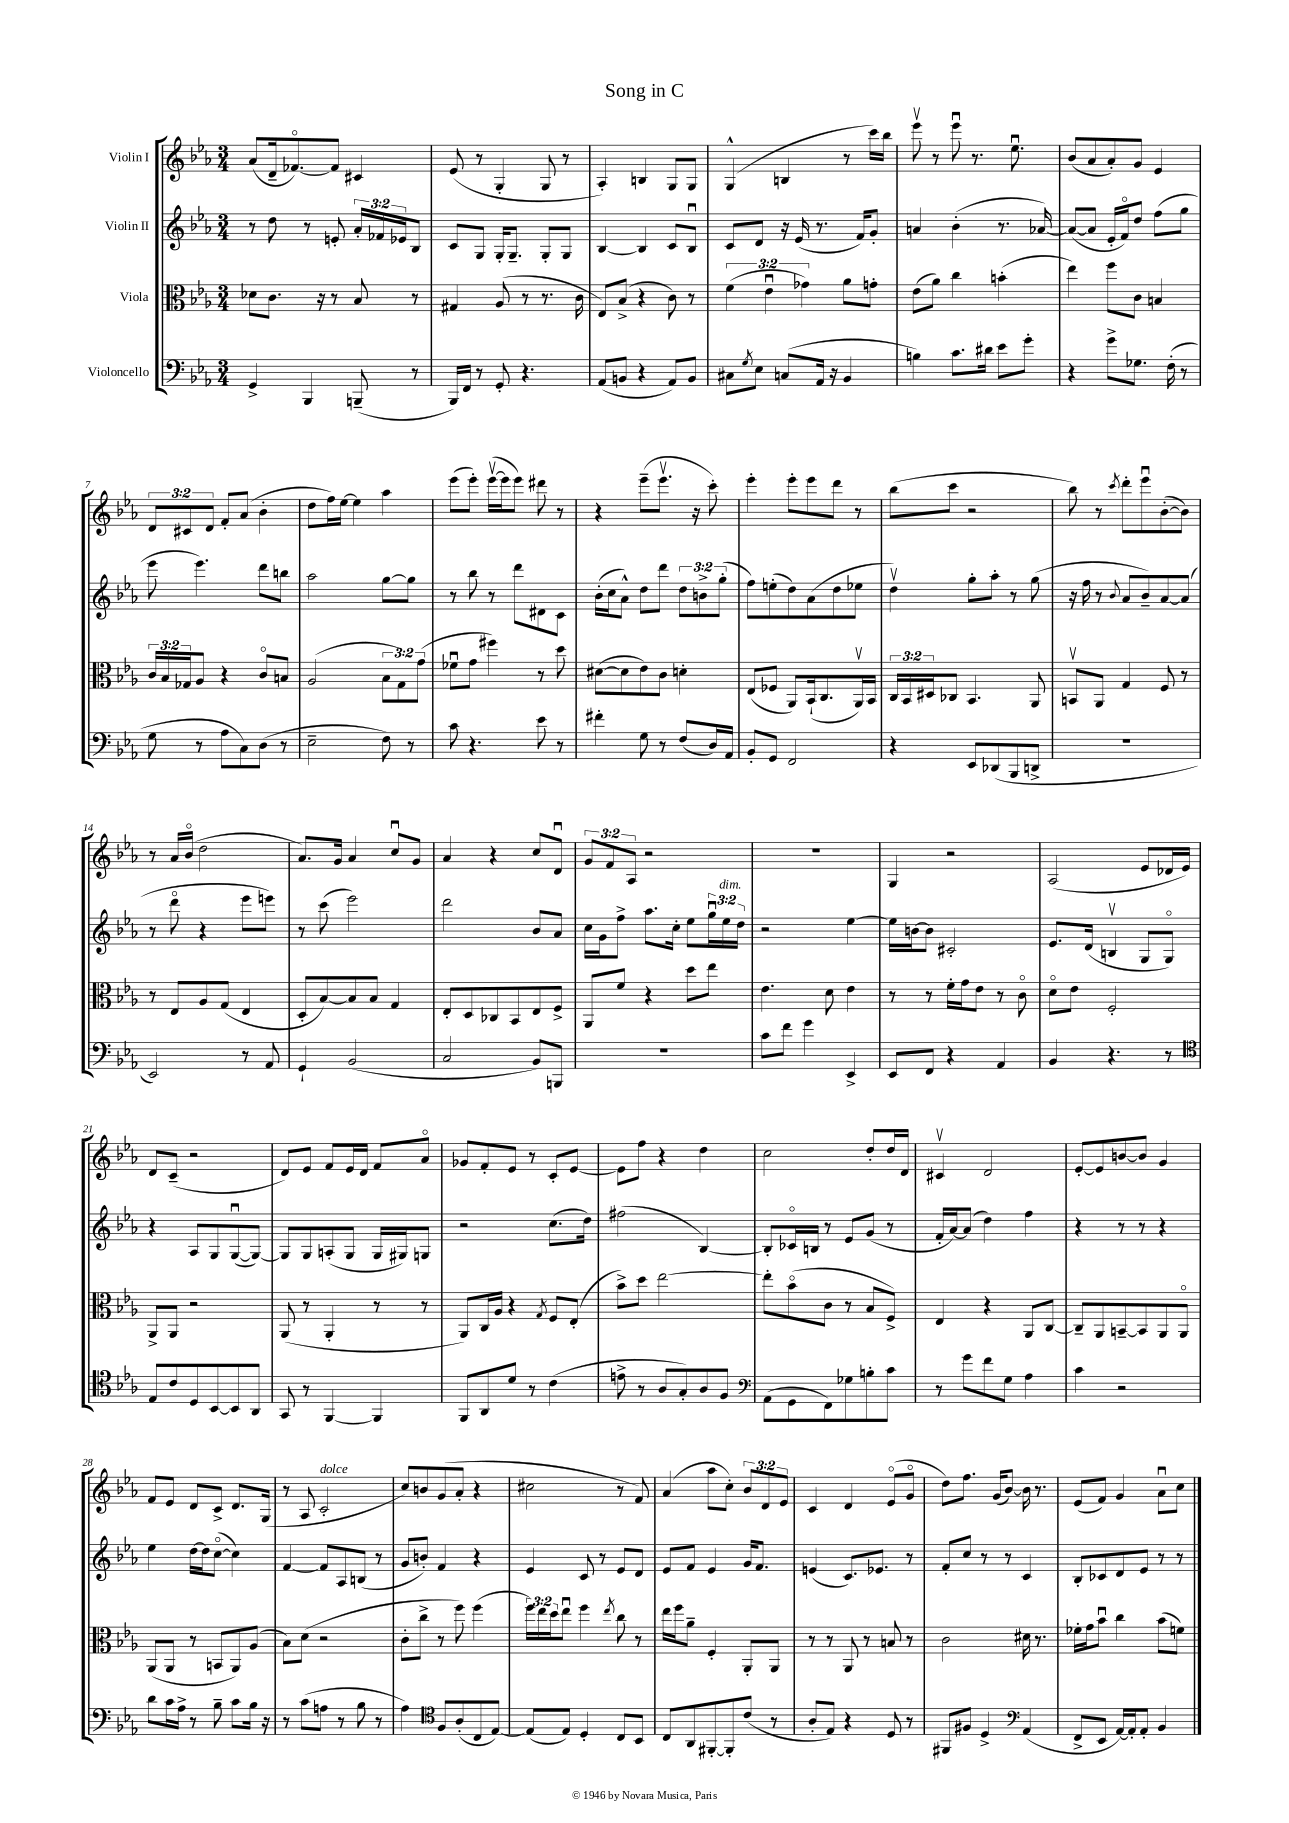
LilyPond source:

\header { title = "Song in C" }
<<
\new StaffGroup <<
\new Staff = "s0" \with { instrumentName = "Violin I" } {
    \clef treble \key ees \major \numericTimeSignature \time 3/4 \override Staff.TupletNumber.text = #tuplet-number::calc-fraction-text
    aes'8( d'16-- fes'8.~\flageolet) fes'8 cis'4 |
    ees'8( r8 g4-. g8 r8 |
    aes4-.) b4 g8 g8 |
    g4-^( b4 r8 c'''16) bes''16 |
    ees'''8\upbow r8 ees'''8\downbow r8. ees''8.\downbow |
    bes'8( aes'8 aes'8-.) g'8 ees'4 |
    \tuplet 3/2 { d'8 cis'8 d'8 } f'8-. aes'8( bes'4-. |
    d''8 f''16) ees''16~ ees''4 aes''4 |
    ees'''8( ees'''8-.) ees'''16~\upbow( ees'''16 ees'''8) dis'''8 r8 |
    r4 ees'''8--( ees'''8.\upbow r16 c'''8-.) |
    ees'''4-. ees'''8-. ees'''8 d'''8 r8 |
    bes''8( c'''8 r2 |
    bes''8) r8 \acciaccatura { c'''8 } d'''8-. ees'''8\downbow bes'8~-.( bes'8) |
    r8 aes'16 bes'16\flageolet( d''2 |
    aes'8.) g'16 aes'4 c''8\downbow g'8 |
    aes'4 r4 c''8 d'8\downbow |
    \tuplet 3/2 { g'8 f'8 aes8 } r2 |
    R2. |
    g4 r2 |
    aes2( ees'8 des'16 ees'16) |
    d'8 c'8--( r2 |
    d'8) ees'8 f'8 ees'16 d'16 f'8 aes'8\flageolet |
    ges'8 f'8-. ees'8 r8 c'8-. ees'8~ |
    ees'8 f''8 r4 d''4 |
    c''2 d''8-. d''16 d'16 |
    cis'4\upbow d'2 |
    ees'8~-. ees'8 b'8~ b'8 g'4 |
    f'8 ees'8 d'8 c'8-> d'8. g16( |
    r8 aes8 c'2-.^\markup { \italic "dolce" } |
    c''8) b'8 g'8( aes'8-. r4 |
    cis''2 r8 f'8) |
    aes'4( aes''8 c''8-.) \tuplet 3/2 { bes'8 d'8 ees'8 } |
    c'4 d'4 ees'8\flageolet( g'8\flageolet |
    d''8) f''8. g'16( bes'8~) bes'16 r8. |
    ees'8( f'8) g'4 aes'8\downbow c''8 \bar "|." |
}
\new Staff = "s1" \with { instrumentName = "Violin II" } {
    \clef treble \key ees \major \numericTimeSignature \time 3/4 \override Staff.TupletNumber.text = #tuplet-number::calc-fraction-text
    r8 d''8 r8 e'8-. \tuplet 3/2 { aes'16-. fes'16 ees'16 } bes8 |
    c'8 g8 g16-. g8.-- g8-. g8 |
    bes4~ bes4 c'8 bes8\downbow |
    c'8 d'8 r16 ees'16( r8. f'16) g'8-. |
    a'4 bes'4-.( r8. aes'16~) |
    aes'8~( aes'8 ees'16-. f'16\flageolet) d''8 f''8( g''8 |
    ees'''8 ees'''4.) d'''8 b''8 |
    aes''2 g''8~ g''8 |
    r8 bes''8 r8 d'''8 dis'8 c'8 |
    bes'16-.( c''16 aes'8-^) d''8 d'''8 \tuplet 3/2 { d''8 b'8-> g''8-.( } |
    f''8) e''8-.( d''8) aes'8( d''8 ees''8 |
    d''4\upbow) g''8-. aes''8-. r8 g''8( |
    r16 f''16 r8 \appoggiatura { bes'8 } aes'8 bes'8--) aes'8~ aes'8( |
    r8 d'''8\flageolet r4 ees'''8 e'''8) |
    r8 c'''8( ees'''2) |
    d'''2 bes'8 aes'8 |
    c''16 g'16 f''8-> aes''8. c''16-. ees''8 \tuplet 3/2 { g''16\downbow ees''16^\markup { \italic "dim." } d''16 } |
    r2 ees''4~ |
    ees''16 b'16~ b'8 cis'2-. |
    ees'8. d'16( b4\upbow g8 g8\flageolet) |
    r4 aes8 g8 g8~\downbow( g8~) |
    g8 g8 a8-.( g8 g16 gis16) g8 |
    r2 c''8.( d''16) |
    fis''2( bes4~) |
    bes8-. ces'16\flageolet b16 r8 ees'8 g'8( r8 |
    f'16-. aes'16~) aes'8( d''4) f''4 |
    r4 r8 r8 r4 |
    ees''4 d''16~ d''16 c''8~\flageolet( c''4) |
    f'4~ f'8 aes8 b8( r8 |
    g'8 b'8-.) f'4 r4 |
    ees'4 c'8 r8 ees'8 d'8 |
    ees'8 f'8 ees'4 g'16 f'8. |
    e'4( c'8.) ees'8. r8 |
    f'8-. c''8 r8 r8 c'4 |
    bes8-. ces'8 d'8 ees'8 r8 r8 \bar "|." |
}
\new Staff = "s2" \with { instrumentName = "Viola" } {
    \clef alto \key ees \major \numericTimeSignature \time 3/4 \override Staff.TupletNumber.text = #tuplet-number::calc-fraction-text
    des'8 c'8. r16 r8 bes8 r8 |
    gis4 aes8( r8 r8. c'16 |
    ees8) bes8->( r4 c'8) r8 |
    \tuplet 3/2 { f'4( ees'4\downbow ges'4) } aes'8 g'8-. |
    ees'8( aes'8) c''4 b'4-.( |
    ees''4) f''8 c'8 b4 |
    \tuplet 3/2 { c'16 bes16 ges16 } aes8 r4 c'8\flageolet b8 |
    aes2( \tuplet 3/2 { bes8 g8) g'8( } |
    fes'8\downbow g'8 fis''4) r8 d''8 |
    dis'8~( dis'8 ees'8) c'8 d'4-. |
    ees8( fes8 aes,8) bes,16-!( c8. aes,16\upbow) bes,16 |
    \tuplet 3/2 { c16 bes,16 dis16 } ces8 bes,4. aes,8 |
    b,8\upbow aes,8 g4 f8 r8 |
    r8 ees8 aes8 g8( ees4 |
    d8-. bes8~) bes8 bes8 g4 |
    ees8-. d8 ces8 bes,8 ees8 f8-> |
    aes,8 f'8 r4 d''8 ees''8 |
    ees'4. d'8 ees'4 |
    r8 r8 f'16-. g'16 ees'8 r8 c'8\flageolet |
    d'8\flageolet ees'8 f2-. |
    aes,8-> aes,8 r2 |
    aes,8( r8 aes,4-. r8 r8 |
    aes,8) c16 aes16 r4 \acciaccatura { g8 } f8 ees8-.( |
    bes'8->) d''8 ees''2~ |
    ees''8-. bes'8\flageolet( c'8 r8 bes8 f8->) |
    ees4 r4 aes,8 c8~ |
    c8-- aes,8 b,8~-- b,8 aes,8 aes,8\flageolet |
    aes,8( aes,8 r8 b,8 aes,8) aes8( |
    bes8) d'8( r2 |
    c'8-. c''8-> r8 f''8) f''4( |
    \tuplet 3/2 { f''16) ees''16 d''16 } ees''8\downbow f''4 \acciaccatura { ees''8 } c''8 r8 |
    ees''16 f''16 aes'8-- f4-. aes,8-. aes,8 |
    r8 r8 aes,8 r8 b8 r8 |
    c'2 dis'16 r8. |
    fes'16-. g'16 bes'8\downbow c''4 bes'8( f'8) \bar "|." |
}
\new Staff = "s3" \with { instrumentName = "Violoncello" } {
    \clef bass \key ees \major \numericTimeSignature \time 3/4
    g,4-> bes,,4 b,,8--( r8 |
    bes,,16) f,16 r8 g,8-. r4. |
    aes,8( b,8 r4 aes,8) b,8 |
    cis8 \acciaccatura { g8 } ees8 c8( aes,16 r16 bes,4 |
    b4) c'8. dis'16 ees'8 g'8-. |
    r4 g'8-> ges8. f16-.( r8 |
    g8 r8 aes8 c8) d8( r8 |
    ees2-- f8) r8 |
    c'8 r4. ees'8 r8 |
    fis'4-. g8 r8 f8( d16) aes,16 |
    bes,8-. g,8 f,2 |
    r4 ees,8 des,8( bes,,8 d,8-> |
    R2. |
    ees,2) r8 aes,8 |
    g,4-! bes,2( |
    c2 bes,8) b,,8 |
    R2. |
    c'8 f'8 g'4 ees,4-> |
    ees,8 f,8 r4 aes,4 |
    bes,4 r4. r8 |
    \clef tenor ees8 c'8 d8 bes,8~ bes,8 aes,8 |
    g,8 r8 f,4~ f,4 |
    f,8 aes,8 d'8 r8 c'4( |
    e'8-> r8 aes8 g8-.) aes8 f8 |
    \clef bass aes,8( g,8 f,8) ges8 b8-. c'8 |
    r8 g'8 f'8 g8 aes4 |
    c'4 r2 |
    d'8 c'16 aes16-> r8 bes8-- c'8 bes16 r16 |
    r8 c'8( a8 r8 bes8 r8 |
    aes4) \clef tenor f8 aes8-.( c8 ees8~) |
    ees8( ees8) d4-. c8 bes,8 |
    c8 aes,8 fis,8~-. fis,8-. c'8( r8 |
    aes8-. ees8) r4 d8 r8 |
    fis,8 fis8 d4-> \clef bass aes,4( |
    f,8-> ees,8 aes,16~) aes,16-. aes,8-. bes,4 \bar "|." |
}
>>
>>
